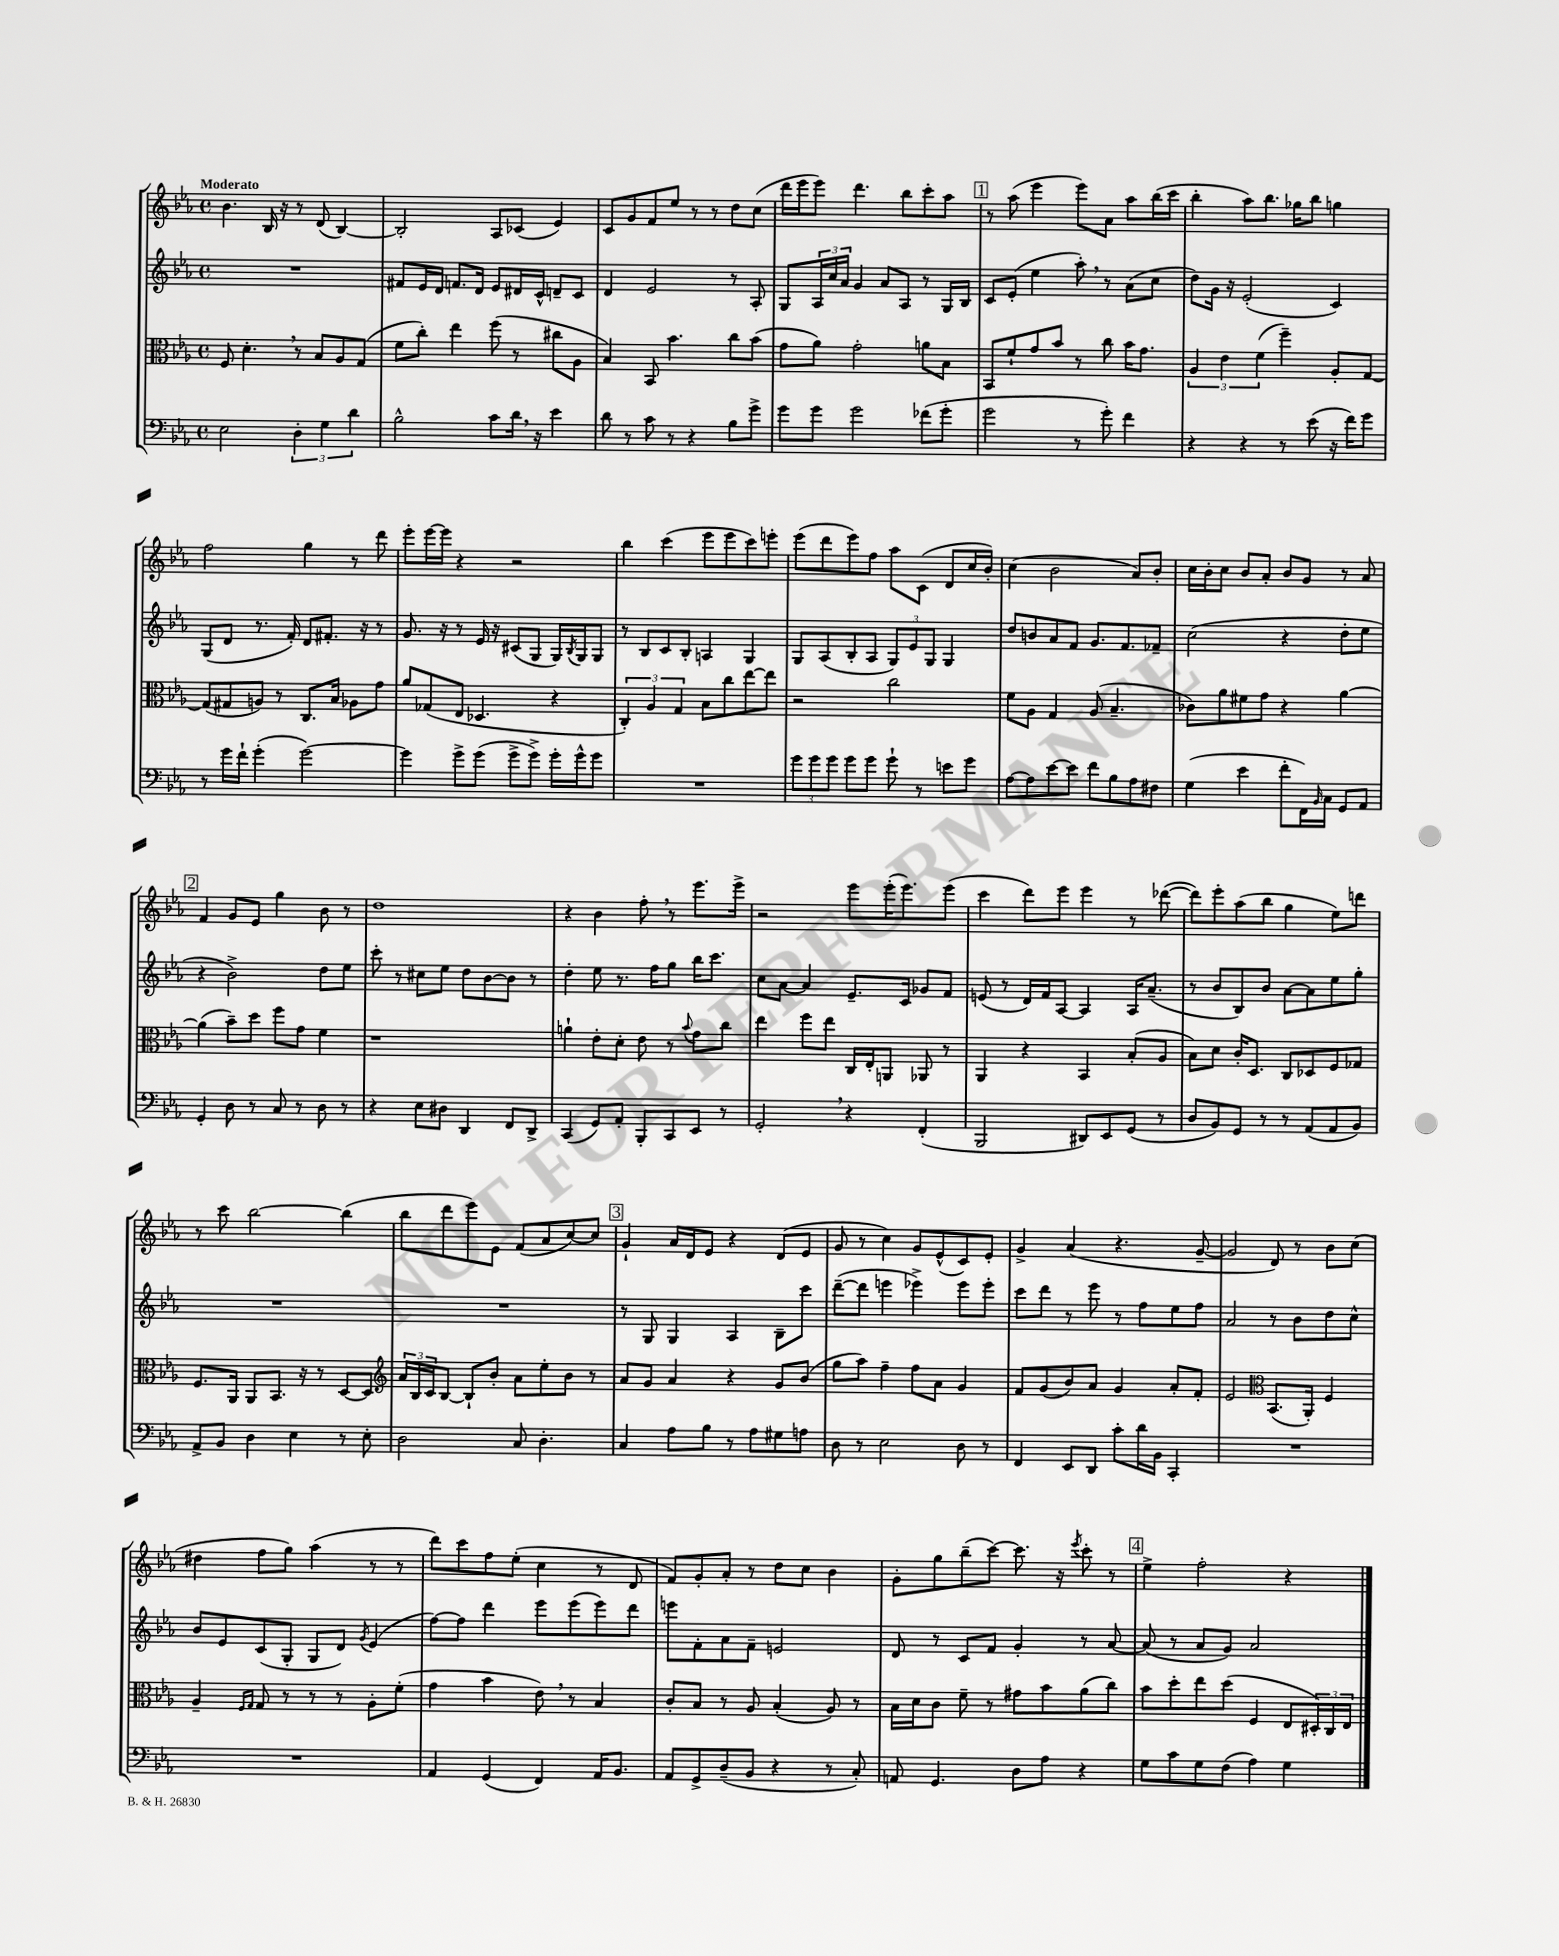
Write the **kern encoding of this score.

**kern	**kern	**kern	**kern
*staff4	*staff3	*staff2	*staff1
*clefF4	*clefC3	*clefG2	*clefG2
*k[b-e-a-]	*k[b-e-a-]	*k[b-e-a-]	*k[b-e-a-]
*M4/4	*M4/4	*M4/4	*M4/4
*met(c)	*met(c)	*met(c)	*met(c)
2E-	8F	1r	4.b-
.	4.d'	.	.
.	.	.	16B-
.	.	.	16r
6D'	8r	.	8r
.	8B-	.	(8d
6G	.	.	.
.	8A-	.	[4B-)
6d	.	.	.
.	(8G	.	.
=	=	=	=
2B-^^	8f	8f#	2B-']
.	8cc')	16e-	.
.	.	16d	.
.	4ee-	8.f	.
.	.	16d	.
8c	(8ff	8e-	8A-
16d	8r	16d#	(8c-
16r	.	16c^^	.
4e-	8cc#	8d~	4e-)
.	8A-	8c	.
=	=	=	=
8d	4B-)	4d	8c
8r	.	.	8g
8c	8BB-	2e-	8f
8r	4.b-	.	8ee-
4r	.	.	8r
.	.	.	8r
8B-	8cc	8r	8dd
8g^	(8b-	8A-'	(8cc
=	=	=	=
8g	8g	8G	16ddd
.	.	.	16eee-
8g	8a-)	24A-	8eee-)
.	.	24cc	.
.	.	24a-	.
2g	2g'	4g	4.ddd
.	.	8a-	.
.	.	8A-	8bb-
(8f-	8a	8r	8ccc'
8g'	8B-	16G	8aa-
.	.	16B-	.
=	=	=	=
2g	8BB-	8c	8r
.	8f`	(8e-'	(8aa-
.	8g	4ee-	4eee-
.	8b-	.	.
8r	8r	8aa-')	8eee-)
8g')	8cc	8r	8a-
4f	16b-	(8a-	8aa-
.	8.g	.	.
.	.	8cc	(16bb-
.	.	.	16ccc
=	=	=	=
4r	6A-	8dd)	4bb-'
.	.	16g	.
.	6e-	.	.
.	.	16r	.
4r	.	(2e-'	8aa-)
.	(6f	.	.
.	.	.	8.bb-
8r	4ff~)	.	.
.	.	.	16gg-
(8e-	.	.	8bb-
16r	8A-'	4c)	4gg
16f)	.	.	.
8g	[8G	.	.
=	=	=	=
8r	(8G]	(8G	2ff
16g	8G#	8d	.
16f`	.	.	.
(4g'	8A)	8.r	.
.	8r	.	.
.	.	16f')	.
[2g)	8.C	8d	4gg
.	.	8.f#'	.
.	16B-	.	.
.	8A-	.	8r
.	.	16r	.
.	8g	8r	8ddd
=	=	=	=
4g]	8a-	8.g	8eee-'
.	(8G-	.	[16eee-
.	.	16r	16eee-]
8g^	8E-	8r	4r
(8g	4.D-	16e-	.
.	.	16r	.
8g^	.	(8c#	2r
8g^)	.	8G	.
16g'	4r	16G)	.
.	.	8qB-	.
16g^^	.	16G	.
8g	.	8G	.
=	=	=	=
1r	6C')	8r	4bb-
.	.	8B-	.
.	6A-	.	.
.	.	8c	(4ccc
.	6G	.	.
.	.	8B-'	.
.	8B-	4A	8eee-
.	8cc	.	8eee-
.	[8ee-	4G	8ccc)
.	8ee-]	.	8eee'
=	=	=	=
12g	2r	8G	(8eee-
12g	.	.	.
.	.	(8A-	8ddd
12g	.	.	.
8g	.	8B-'	8eee-)
8g	.	8A-	8ff
8g`	2cc	12G)	8aa-
.	.	12e-	.
8r	.	.	(8c
.	.	12G	.
8e	.	4G	8d
8g	.	.	16cc
.	.	.	16b-')
=	=	=	=
[8A-	8f	8dd	(4cc
8A-]	8A-	8b	.
[8e-	4G	8a-	2b-
8e-]	.	8f	.
8f	(8A-	8.g	.
8B-	4.B-~	.	.
.	.	8.f	.
8A-	.	.	8a-)
8F#	.	8f-~	8b-'
=	=	=	=
(4G	8c-)	(2cc	16cc
.	.	.	16b-'
.	8a-	.	8cc
4e-	8f#	.	8b-
.	8g	.	8a-'
8f'	4r	4r	8b-
16FF)	.	.	8g
16qqBB-	.	.	.
16C	.	.	.
8GG	[4a-	8dd'	8r
8AA-	.	8ee-	8a-
=	=	=	=
4GG'	(4a-]	4r	4f
8D	8b-~)	2b-^)	8g
8r	8dd	.	8e-
8C	8ff	.	4gg
8r	8g	.	.
8D	4f	8dd	8b-
8r	.	8ee-	8r
=	=	=	=
4r	1r	8ccc'	1dd
.	.	8r	.
8E-	.	8cc#	.
8D#	.	8ee-	.
4DD	.	8dd	.
.	.	[8b-	.
8FF	.	8b-]	.
8DD^	.	8r	.
=	=	=	=
(4CC	4a`	4dd'	4r
8GG)	8e-'	8ee-	4b-
8AA-'	8d'	8.r	.
8BBB-'	8e-	.	8ff'
.	.	16ff	.
8CC	8r	8gg	8r
.	8qqb-	.	.
8EE-	8g	16bb-	8.eee-
.	.	8.ccc	.
8r	8cc	.	.
.	.	.	16eee-^
=	=	=	=
2GG'	4ee-	8cc	2r
.	.	[8a-	.
.	8ff	4a-]	.
.	8ee-	.	.
4r	16C	8.e-~	8eee-
.	16E-'	.	.
.	8AA	.	(16eee-'
.	.	16c	8.eee-)
(4FF'	8AA-	8g-	.
.	8r	8f	(8eee-
=	=	=	=
2BBB-	4AA-	(8e	4ccc
.	.	8r	.
.	4r	16d)	8ddd)
.	.	16f	.
.	.	[8A-	8eee-
8DD#)	4BB-	4A-]	4eee-
8EE-	.	.	.
(8GG	(8B-'	16A-	8r
.	.	(8.a-~	.
8r	8A-	.	([8ddd-
=	=	=	=
8D	8B-)	8r	8ddd-])
8BB-)	8d	8b-	8eee-'
8GG	16c'	8B-)	(8aa-
.	8.D	.	.
8r	.	8b-	8bb-
8r	8C	[8a-	4gg
(8AA-	8D-	8a-]	.
8AA-	8F	8ee-	8ee-)
8BB-)	8G-	8gg'	8ddd
=	=	=	=
8AA-^	8.F	1r	8r
8BB-	.	.	8ccc
.	16AA-	.	.
4D	8AA-	.	[2bb-
.	8.BB-	.	.
4E-	.	.	.
.	16r	.	.
.	8r	.	.
8r	[8D	.	(4bb-]
8E-'	8D]	.	.
=	=	=	=
*	*clefG2	*	*
2D	24a-	1r	8bb-
.	24B-	.	.
.	24c	.	.
.	[8B-	.	8ddd
.	8B-`]	.	8eee-)
.	8b-'	.	8e-
8C	8a-	.	(8f
4.D'	8ee-'	.	8a-
.	8b-	.	[8cc)
.	8r	.	8cc]
=	=	=	=
4C	8a-	8r	4g`
.	8g	8G	.
8A-	4a-	4G	16a-
.	.	.	16d
8B-	.	.	8e-
8r	4r	4A-	4r
8A-	.	.	.
8G#	8g	8B-~	(8d
8A	(8b-	8ccc	8e-
=	=	=	=
8D	8gg	([8ddd~	8g
8r	8aa-)	8ddd]	8r
2E-	4ff~	4eee	4cc)
.	8ff	4eee-^)	8g
.	8a-	.	(8e-^^
8D	4g	8eee-	8c)
8r	.	8eee-'	8e-'
=	=	=	=
4FF	8f	8ccc	4g^
.	(8g	8ddd	.
8EE-	8b-)	8r	(4a-
8DD	8a-	8eee-	.
8c'	4g	8r	4.r
16d	.	8ff	.
16BB-	.	.	.
4CC'	8a-'	8ee-	.
.	8f'	8ff	[8g~
=	=	=	=
1r	2e-	2a-	2g]
*	*clefC3	*	*
.	(8.BB-	8r	8d)
.	.	8b-	8r
.	16AA-')	.	.
.	4F	8dd	8b-
.	.	8cc^^	(8cc
=	=	=	=
1r	4A-~	8b-	4dd#
.	.	8e-	.
.	16qqF	.	.
.	16qqG	.	.
.	8G	(8c	8ff
.	8r	8G'	8gg)
.	8r	8G	(4aa-
.	8r	8d)	.
.	.	8qg	.
.	8A-'	(4e-	8r
.	(8f'	.	8r
=	=	=	=
4AA-	4g	[8ff)	8ddd)
.	.	8ff]	8ccc
(4GG	4b-	4ddd	8ff
.	.	.	(8ee-'
4FF)	8e-)	8eee-	4cc
.	8r	(8eee-	.
16AA-	4B-	8eee-)	8r
8.BB-	.	.	.
.	.	8ddd	8d
=	=	=	=
8AA-	8c'	8eee	8f)
8GG^	8B-	8f'	8g'
(8D~	8r	8a-	8a-'
8BB-	8A-	8f~	8r
4r	(4B-'	2e	8dd
.	.	.	8cc
8r	8A-)	.	4b-
8C')	8r	.	.
=	=	=	=
8AA	16B-	8d	8g'
.	16d	.	.
4.GG	8c	8r	8gg
.	8f~	8c	(8bb-~
.	8r	8f	[8ccc)
8D	8g#	4g'	8.ccc]
8A-	8b-	.	.
.	.	.	16r
.	.	.	8qeee-
4r	(8a-	8r	8ccc'
.	8cc)	[8a-	8r
=	=	=	=
8G	8b-	(8a-]	4ee-^
8c	8dd'	8r	.
8G	8ee-	8a-	2ff'
(8F	(8dd	8g)	.
4A-)	4F	2a-	.
4G	8E-	.	4r
.	24D#')	.	.
.	24C	.	.
.	24E-	.	.
==	==	==	==
*-	*-	*-	*-
